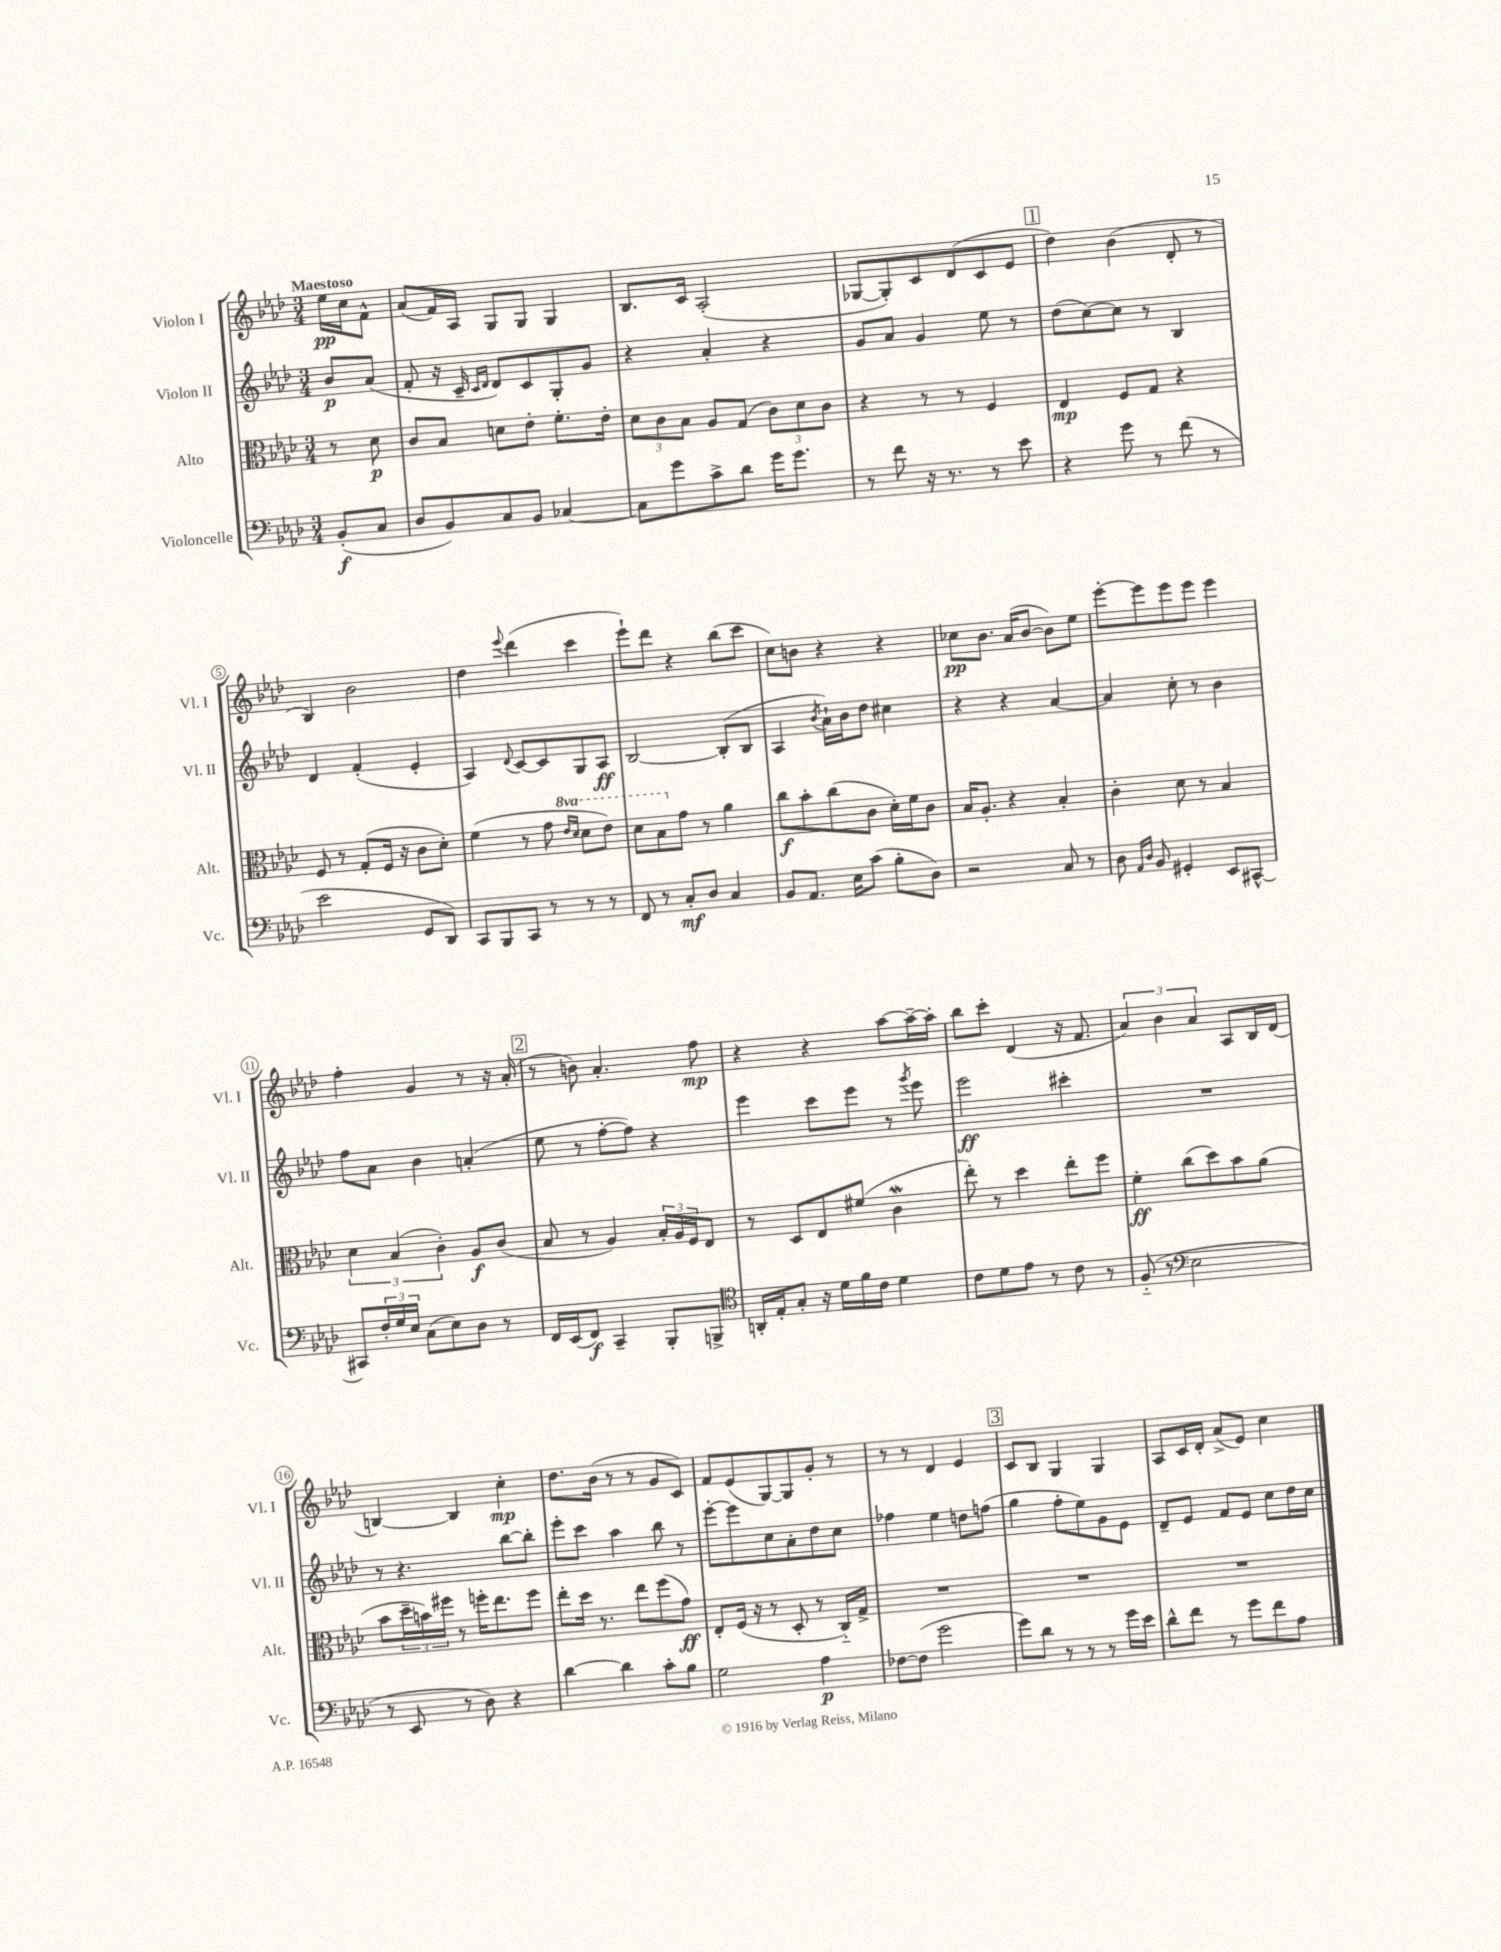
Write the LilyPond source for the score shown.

<<
\new StaffGroup <<
\new Staff = "s0" \with { instrumentName = "Violon I" shortInstrumentName = "Vl. I" } {
    \clef treble \key aes \major \numericTimeSignature \time 3/4 \partial 4 \tempo "Maestoso"
    ees''16\pp c''16 f'8-^ |
    aes'8( f'16) aes16 g8 g8 g4 |
    bes8. c'16 aes2-.( |
    ges8~ ges8-.) c'8 des'8( c'8 ees'8 |
    \mark \markup { \box "1" } des''4) bes'4( des'8-. r8 |
    bes4) bes'2 |
    des''4 \appoggiatura { ees'''8 } des'''4( c'''4 |
    ees'''8-!) des'''8 r4 bes''8( c'''8 |
    c''8) b'8 r4 r4 |
    ces''8\pp bes'8. aes'16( bes'8~ bes'8) ees''8 |
    ees'''8~-. ees'''8 ees'''8 ees'''8 ees'''4 |
    f''4-. g'4 r8 r16 aes'16-.( |
    \mark \markup { \box "2" } r8 b'8) aes'4.-. f''8\mp |
    r4 r4 aes''8~ aes''16~-- aes''16-. |
    bes''8 c'''8-. des'4( r16 f'8. |
    \tuplet 3/2 { aes'4) bes'4 aes'4 } aes8 bes16 des'16( |
    b4~) b4 c''4-.\mp |
    des''8. bes'16( r8 r8 g'8 c'8) |
    f'8 ees'8( g8~) g8 g'8-. r8 |
    r8 r8 des'4 ees'4 |
    \mark \markup { \box "3" } c'8 bes8 g4 g4 |
    aes8 c'16 des'16-. aes'8->( ees'8) c''4 \bar "|." |
}
\new Staff = "s1" \with { instrumentName = "Violon II" shortInstrumentName = "Vl. II" } {
    \clef treble \key aes \major \numericTimeSignature \time 3/4 \partial 4
    bes'8\p aes'8( |
    f'8-. r16 c'16-- \grace { c'16 des'16 } des'8) c'8 g8-. g'8 |
    r4 aes'4-. r4 |
    g'8 aes'8 g'4 ees''8 r8 |
    \mark \markup { \box "1" } des''8( c''8~) c''8 r8 bes4 |
    des'4 f'4-.( ees'4-. |
    aes4) \appoggiatura { des'8 } c'8~ c'8 g8 aes8\ff |
    bes2~ bes8-.( bes8 |
    aes4 \acciaccatura { bes'8 } aes'16-!) bes'16 des''8 cis''4 |
    r4 r4 aes'4~ |
    aes'4 c''8-. r8 bes'4 |
    f''8 aes'8 bes'4 a'4-.( |
    \mark \markup { \box "2" } ees''8 r8 f''8~-. f''8) r4 |
    ees'''4 c'''8 ees'''8 r8 \acciaccatura { g'''8 } ees'''8 |
    ees'''2\ff cis'''4-. |
    R2. |
    r8 r4. bes''8~ bes''8-. |
    ees'''8-. c'''8 aes''4 bes''8 r8 |
    ees'''8~-. ees'''8 c''8 aes'8-. des''8 c''8 |
    fes''4 ees''4 d''8 f''8( |
    \mark \markup { \box "3" } g''4 f''8-. ees''8) g'8 ees'8 |
    des'8-- ees'8 f'8 ees'8 c''8 des''16 c''16 \bar "|." |
}
\new Staff = "s2" \with { instrumentName = "Alto" shortInstrumentName = "Alt." } {
    \clef alto \key aes \major \numericTimeSignature \time 3/4 \set Staff.ottavationMarkups = #ottavation-simple-ordinals \partial 4
    r8 des'8\p |
    c'8 bes8 d'8 ees'8-. f'8.-. ees'16-. |
    \tuplet 3/2 { des'8 c'8 bes8 } aes8 g8( \tuplet 3/2 { c'8) des'8 c'8 } |
    r4 r8 r8 f4 |
    \mark \markup { \box "1" } ees4\mp f8 g8 r4 |
    f8 r8 g8-.( f16 r16 c'8 des'8-.) |
    f'4( r8 g'8 \ottava #1 \grace { ees''16 des''16 } des''8 ees''8) |
    des''8 bes'8 \ottava #0 g'8 r8 aes'4 |
    c''8\f bes'8-. c''8( c'8 des'16-.) f'16 c'8 |
    bes16 aes8.-. r4 bes4-. |
    c'4-. des'8 r8 bes4 |
    \tuplet 3/2 { des'4 bes4( c'4-.) } aes8\f c'8( |
    \mark \markup { \box "2" } bes8 r8 aes4) \tuplet 3/2 { bes16-. aes16 f16 } ees8 |
    r8 des8 ees8 fis'8( c'4\mordent |
    ees''8-.) r8 des''4 ees''8-. f''8 |
    f'4-.\ff c''8( des''8) bes'8 aes'8( |
    bes'8 \tuplet 3/2 { des''16-- b'16) fis''16 } r8 f''16-. ees''8. f''8 |
    ees''8-. des''16 r8. ees''8 f''8( g'8\ff) |
    ees8-. f16( r16 r8 des8-. r8 c16-_) g16-> |
    R2. |
    \mark \markup { \box "3" } R2. |
    R2. \bar "|." |
}
\new Staff = "s3" \with { instrumentName = "Violoncelle" shortInstrumentName = "Vc." } {
    \clef bass \key aes \major \numericTimeSignature \time 3/4 \partial 4
    bes,8-.\f( c8 |
    des8 bes,8) c8 bes,8 ces4~ |
    ces8 g'8 c'8-> des'8 g'16 g'8. |
    r8 f'8 r16 r8. r8 ees'8 |
    \mark \markup { \box "1" } r4 g'8 r8 f'8( r8 |
    ees'2 g,8 des,8) |
    c,8 bes,,8 c,8 r8 r8 r8 |
    f,8 r8 c8-.\mf des8 c4 |
    bes,8 aes,8. ees16 c'8( bes8-. des8) |
    r2 c8 r8 |
    des8 \grace { aes,16 des16 } bes,8 gis,4-. ees,8 cis,8~-^ |
    cis,8 \tuplet 3/2 { f16-. g16 ees16 } c8( ees8) des8 r8 |
    \mark \markup { \box "2" } f,16 ees,16( f,8\f) c,4-- bes,,8-. b,,8-> |
    \clef tenor a,16-. ees16-. g8-. r16 des'16 f'16 c'16 des'4 |
    c'8 des'8 ees'8 r8 c'8 r8 |
    f8-_( r8 \clef bass ees2 |
    r8 ees,8 r8 des8) r4 |
    des'4~ des'4 c'8-. bes8 |
    g2 aes4\p |
    fes8~ fes8( g'2 |
    \mark \markup { \box "3" } g'8) des'8 r8 r8 r8 g'16 ees'16 |
    des'8-^ f'8 r8 g'8 f'8 aes8 \bar "|." |
}
>>
>>
\layout { \context { \Score \override BarNumber.stencil = #(make-stencil-circler 0.1 0.3 ly:text-interface::print) } }
